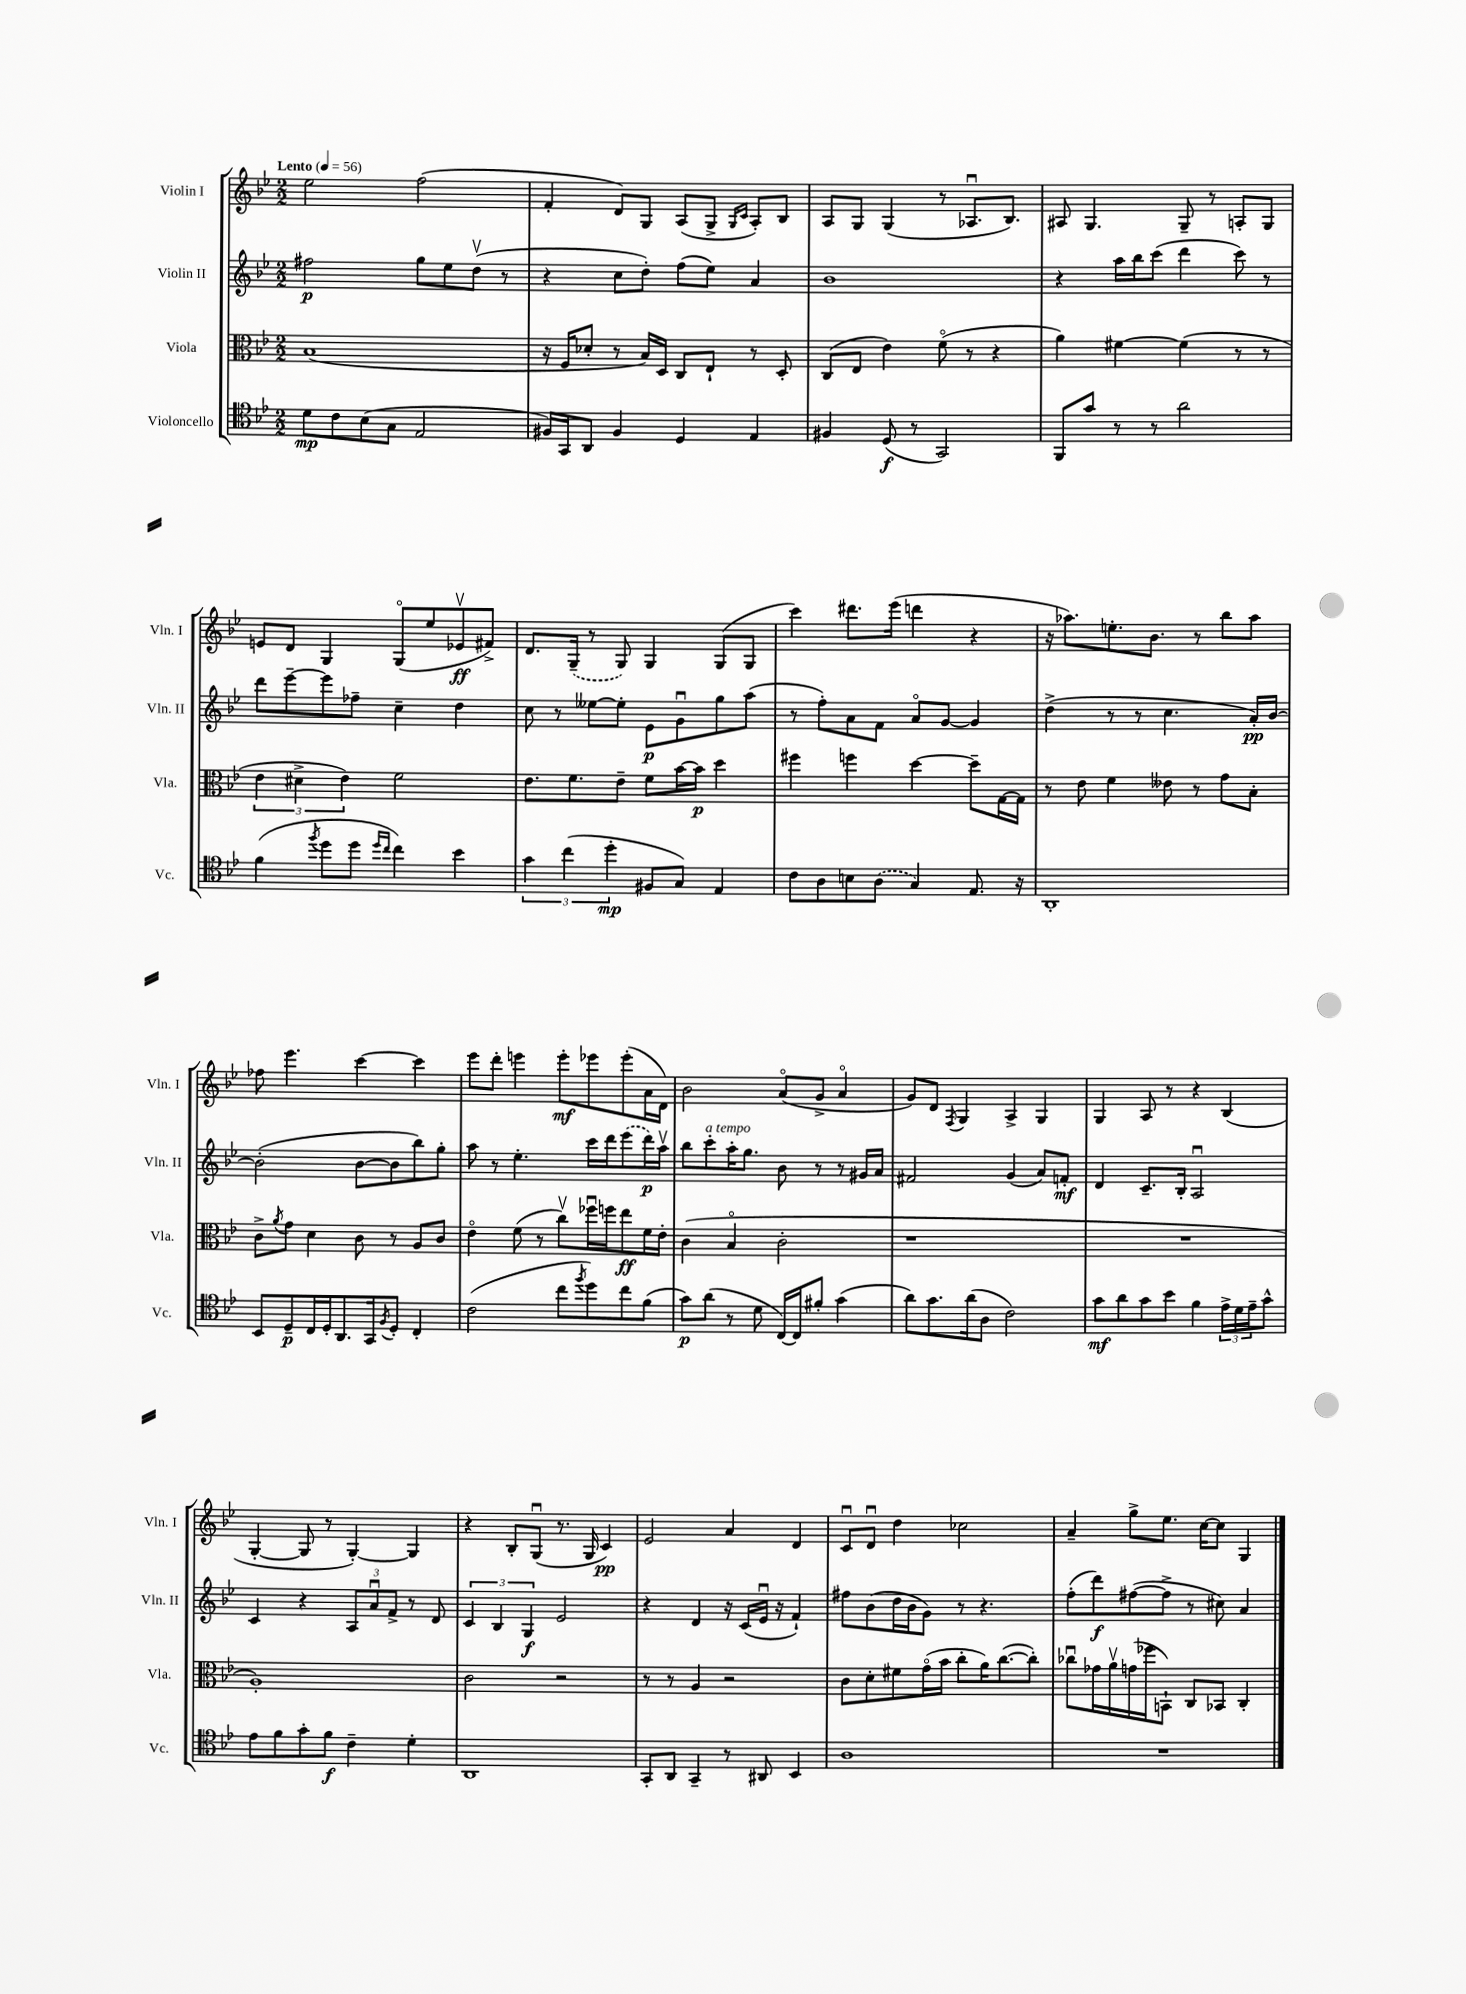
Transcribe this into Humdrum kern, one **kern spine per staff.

**kern	**kern	**kern	**kern
*staff4	*staff3	*staff2	*staff1
*clefC4	*clefC3	*clefG2	*clefG2
*k[b-e-]	*k[b-e-]	*k[b-e-]	*k[b-e-]
*M2/2	*M2/2	*M2/2	*M2/2
*MM56	*MM56	*MM56	*MM56
8d	(1B-	2ff#	2ee-
8c	.	.	.
(8B-	.	.	.
8G	.	.	.
2E-	.	8gg	(2ff
.	.	8ee-	.
.	.	(8ddv	.
.	.	8r	.
=	=	=	=
16F#)	16r	4r	4f'
16GG	16F	.	.
8AA	8d-'	.	.
4F#	8r	8cc	8d)
.	16B-)	8dd')	8G
.	16D	.	.
4D	8C	(8ff	(8A
.	8E-`	8ee-)	8G^
.	.	.	16qqG
.	.	.	16qqc
4E-	8r	4a	8A')
.	8D'	.	8B-
=	=	=	=
4F#	(8C	1b-	8A
.	8E-	.	8G
(8D	4e-)	.	(4G
8r	.	.	.
2GG)	(8fo	.	8r
.	8r	.	8.A-u
.	4r	.	.
.	.	.	8.B-)
=	=	=	=
8FF	4a)	4r	8A#
8g	.	.	4.G
8r	[4f#	16aa	.
.	.	16bb-	.
8r	.	(8ccc	.
2a	(4f#]	4ddd	8G~
.	.	.	8r
.	8r	8ccc)	8A'
.	8r	8r	8G
=	=	=	=
(4f	6e-	8ddd	8e
.	.	[8eee-~	8d
.	6d#^	.	.
8qff	.	.	.
8dd	.	8eee-]	4G
.	6e-)	.	.
8dd	.	8ff-~	.
16qqdd	.	.	.
16qqcc	.	.	.
4cc)	2f	4cc~	(8Go
.	.	.	8ee-
4b-	.	4dd	8e-v
.	.	.	8f#^)
=	=	=	=
6g	8.e-	8cc	8.d
.	.	8r	.
(6cc	.	.	.
.	8.f	.	(16G~
.	.	[8ee--	8r
6dd'	.	.	.
.	8e-~	8ee--']	8G)
8F#	8f	8e-	4G
8G)	[16b-	8gu	.
.	16b-]	.	.
4E-	4dd	8gg	(8G
.	.	(8aa	8G
=	=	=	=
8c	4ff#	8r	4ccc)
8A	.	8ff')	.
8B	4ff	8a	8.ddd#
(8A	.	8f	.
.	.	.	(16eee-
4G)	[4dd	8ao	4ddd
.	.	[8g	.
8.E-	8dd~]	4g]	4r
.	[16G	.	.
16r	16G]	.	.
=	=	=	=
1AA'	8r	(4dd^	16r
.	.	.	8.aa-)
.	8e-	.	.
.	4f	8r	8.ee'
.	.	8r	.
.	.	.	8.b-
.	8e--	4.cc	.
.	8r	.	8r
.	8g	.	8bb-
.	8B-'	16a')	8aa-
.	.	[16b-	.
=	=	=	=
8BB-	8c^	(2b-']	8ff-
.	8qa	.	.
8D~	8g	.	4.eee-
16C	4d	.	.
16D'	.	.	.
8.AA	.	.	.
.	8c	[8b-	[4ccc
16GG	.	.	.
8qF	.	.	.
8D'	8r	8b-]	.
4C'	8A	8bb-)	4ccc]
.	8c	8gg'	.
=	=	=	=
(2c	4e-o	8aa	8eee-
.	.	8r	8ddd'
.	(8f	4.ee-'	4eee
.	8r	.	.
8cc	8ccv)	.	8eee'
8qff	.	.	.
8dd)	16ff-u	16ccc	8eee-
.	16ff	16ddd	.
8cc	8ee-	(8eee-	(8eee-'
(8f	16f	16ddd)	16a
.	16e-'	16aav	16d)
=	=	=	=
8g)	(4c	8bb-	2b-
(8a	.	8ccc'	.
8r	4B-o	16aa'	.
.	.	8.gg	.
8d	.	.	.
[16C)	2c'	8b-	(8ao
16C]	.	.	.
8f#'	.	8r	8g^
(4g	.	8r	4ao
.	.	16g#	.
.	.	16a	.
=	=	=	=
8a)	1r	2f#	8g)
8.g	.	.	8d
.	.	.	8qF
.	.	.	4G
(16a	.	.	.
8A	.	.	.
2c)	.	(4g	4A^
.	.	8a)	4G
.	.	8f'	.
=	=	=	=
8g	1r	4d	4G
8a	.	.	.
8g	.	8.c~	8A
8b-	.	.	8r
.	.	16B-'	.
4f	.	2Au	4r
24e-^	.	.	(4B-
24d	.	.	.
24e-~	.	.	.
8g^^	.	.	.
=	=	=	=
8e-	1A')	4c	[4G'
8f	.	.	.
8g'	.	4r	8G]
8f	.	.	8r
4c~	.	12A	[4G')
.	.	12au	.
.	.	12f^	.
4d'	.	8r	4G]
.	.	8d	.
=	=	=	=
1AA	2c	6c	4r
.	.	6B-	.
.	.	.	8B-'
.	.	6G	.
.	.	.	(8Gu
.	2r	2e-	8.r
.	.	.	16G
.	.	.	4c)
=	=	=	=
8GG'	8r	4r	2e-
8AA	8r	.	.
4GG~	4A	4d	.
8r	2r	16r	4a
.	.	(16c	.
8AA#	.	16e-u	.
.	.	16r	.
4BB-	.	4f`)	4d
=	=	=	=
1A	8c	8ff#	8cu
.	8d'	(8b-	8du
.	8f#	16dd	4dd
.	.	16b-	.
.	(16go	8g)	.
.	16b-	.	.
.	8cc'	8r	2cc-
.	16a)	4.r	.
.	([8.cc	.	.
.	8cc'])	.	.
=	=	=	=
1r	8cc-u	(8ff'	4a~
.	16g-	8ddd)	.
.	16av	.	.
.	(16g	([8ff#	8gg^
.	16ff-	.	.
.	8BB`)	8ff#^]	8.ee-
.	8C	8r	.
.	.	.	[16cc
.	8BB-	8cc#)	8cc]
.	4C'	4a	4G
==	==	==	==
*-	*-	*-	*-
